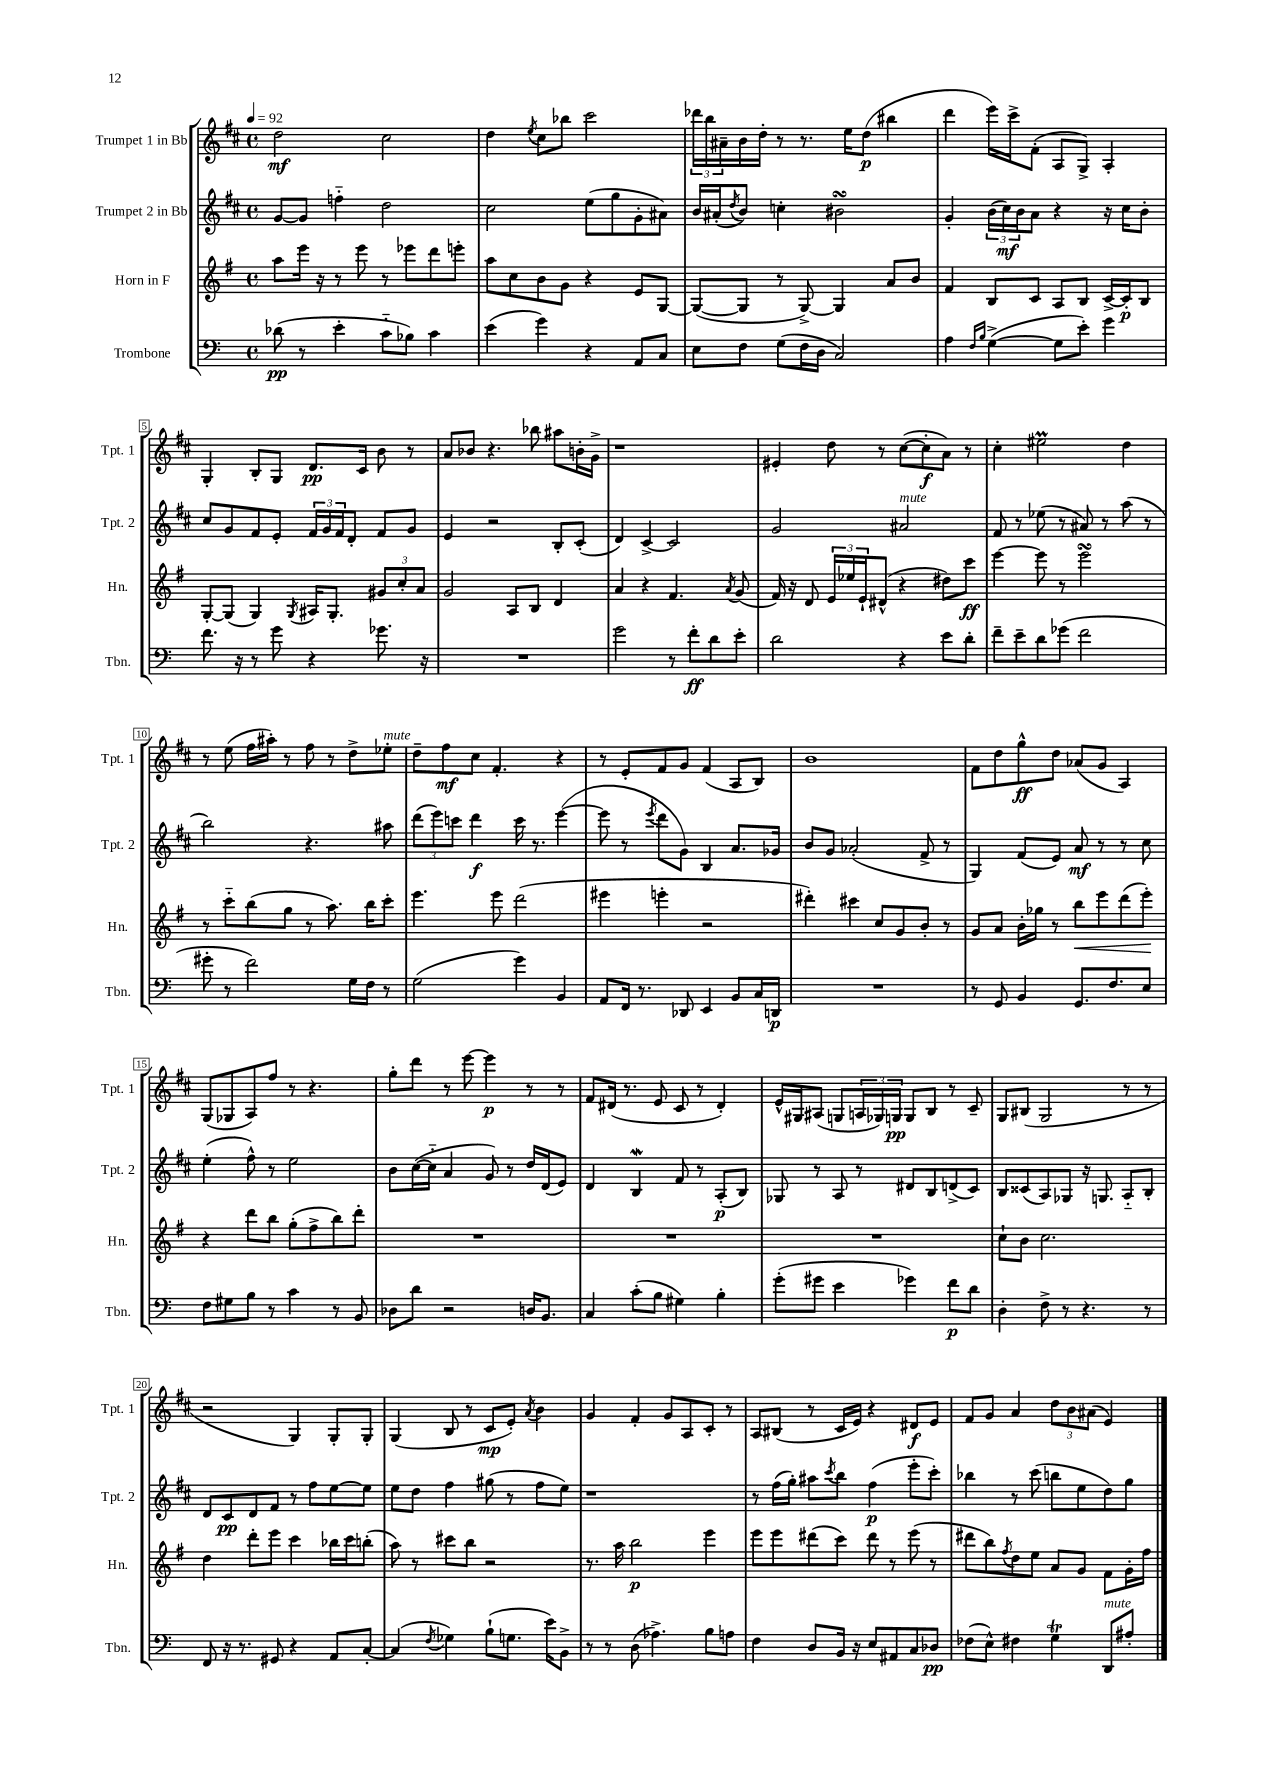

**kern	**kern	**kern	**kern
*staff4	*staff3	*staff2	*staff1
*clefF4	*clefG2	*clefG2	*clefG2
*k[]	*k[f#]	*k[f#c#]	*k[f#c#]
*M4/4	*M4/4	*M4/4	*M4/4
*met(c)	*met(c)	*met(c)	*met(c)
*MM92	*MM92	*MM92	*MM92
(8d-\	8aa\L	[8g/L	2dd\
8r	16eee\Jk	8g/]J	.
.	16r	.	.
4e'\	8r	4ff'~\	.
.	8eee\	.	.
8c'~\L	8r	2dd\	2cc#\
8B-\J)	8eee-\L	.	.
4c\	8ddd\	.	.
.	8eee'\J	.	.
=	=	=	=
(4e\	8aa\L	2cc#\	4dd\
.	8cc\	.	.
.	.	.	8qee/
4g\)	8b\	.	8cc#\L
.	8g\J	.	8bb-\J
4r	4r	(8ee\L	2ccc#\
.	.	8gg\	.
8AA/L	8e/L	8g'\	.
8C/J	[8G/J	8a#\J)	.
=	=	=	=
8E\L	(8G/_L	16b/LL	24ddd-\LL
.	.	.	24bb\
.	.	(16a#'/J	.
.	.	.	24a#~\
.	.	8qdd/	.
8F\J	8G/]J	8b/J)	16b\
.	.	.	16dd'\JJ
(8G\L	8r	4cc'\	8r
16F\L	[8G^/)	.	8.r
16D\JJ	.	.	.
2C/)	4G/]	2b#\	.
.	.	.	16ee\LK
.	.	.	(8dd\J
.	8a/L	.	4bb#\
.	8b/J	.	.
=	=	=	=
4A\	4f#/	4g'/	4ddd\
16qqF/LL	.	.	.
16qqB/JJ	.	.	.
([4G^\	8B/L	(24b\LL	16eee\LL)
.	.	24cc#\)	.
.	.	.	16ccc#^\J
.	.	24b\J	.
.	8c/J	8a\J	(8f#'\J
8G\]L	8A/L	4r	8A/L
8e'\J)	8B/J	.	8G^/J)
4g\	[16c^/LL	16r	4A'/
.	16c'/]J	16cc#\LK	.
.	8B/J	8b'\J	.
=	=	=	=
8.f\	[8G'/L	8cc#/L	4G'/
.	(8G/]J	8g/	.
16r	.	.	.
8r	4G/)	8f#/	8B'/L
8g\	.	8e'/J	8G/J
.	8qG/	.	.
4r	16A#/LK	24f#/LL	8.d/L
.	.	24g/	.
.	8.G'/J	.	.
.	.	24f#/J	.
.	.	8d'/J	.
.	.	.	16c#/Jk
8.g-\	12g#/L	8f#/L	8b\
.	12cc'/	.	.
.	.	8g/J	8r
.	12a/J	.	.
16r	.	.	.
=	=	=	=
1r	2g/	4e/	8a/L
.	.	.	8b-/J
.	.	2r	4.r
.	8A/L	.	.
.	8B/J	.	8bb-\
.	4d/	8B'/L	8aa#\L
.	.	(8c#'/J	16b'\L
.	.	.	16g^\JJ
=	=	=	=
2g\	4a/	4d/)	1r
.	4r	[4c#^/	.
8r	4.f#/	2c#/]	.
8f'\L	.	.	.
8d\	.	.	.
.	8qa/	.	.
8e'\J	(8g/	.	.
=	=	=	=
2d\	16f#/)	2g/	4e#'/
.	16r	.	.
.	8d/	.	.
.	24e/LL	.	8dd\
.	24ee-/	.	.
.	24e`/J	.	.
.	(8d#^^/J	.	8r
4r	4r	2a#/	([8cc#\L
.	.	.	8cc#'\]
8e\L	8dd#\L)	.	8a\J)
8d'\J	8ccc\J	.	8r
=	=	=	=
8f~\L	[4eee\	8f#/	4cc#'\
8e~\	.	8r	.
8d\	8eee\]	(8ee-\	2ee#\
(8g-\J	8r	8r	.
2f\	2eee\	8a#/)	.
.	.	8r	.
.	.	(8aa\	4dd\
.	.	8r	.
=	=	=	=
8g#'\	8r	2bb\)	8r
8r	8ccc'~\L	.	(8ee\
2f\)	(8bb\	.	16ff#\LL
.	.	.	16aa#'\JJ)
.	8gg\J	.	8r
.	8r	4.r	8ff#\
.	8.aa\)	.	8r
16G\LL	.	.	8dd^\L
16F\JJ	16bb\LK	.	.
8r	8ccc'\J	8aa#\	8ee-'\J
=	=	=	=
(2G\	4.eee\	(12ddd\L	8dd~\L
.	.	12eee\)	.
.	.	.	8ff#\
.	.	12ccc\J	.
.	.	4ddd\	8cc#\J
.	8eee\	.	4.f#'/
4g\)	(2ddd\	16ccc\	.
.	.	8.r	.
4BB/	.	([4eee\	4r
=	=	=	=
8AA/L	4eee#\	8eee\]	8r
16FF/Jk	.	8r	8e'/L
8.r	.	.	.
.	.	8qeee/	.
.	4eee'\	8ddd\L	8f#/
8DD-/	.	8g\J)	8g/J
4EE/	2r	4B/	(4f#/
8BB/L	.	8.a/L	8A/L
16C/L	.	.	8B/J)
16DD/JJ	.	16g-/Jk	.
=	=	=	=
1r	4ddd#'\)	8b/L	1b
.	.	8g/J	.
.	4ccc#\	(2a-'/	.
.	8cc/L	.	.
.	8g/	.	.
.	8b'/J	8f#^/	.
.	8r	8r	.
=	=	=	=
8r	8g/L	4G/)	8f#\L
8GG/	8a/J	.	8dd\
4BB/	16b'\LL	(8f#/L	8gg^^\
.	16gg-\JJ	.	.
.	8r	8e/J)	8dd\J
8.GG/L	8bb\L	8a/	(8a-/L
.	8eee\	8r	8g/J
8.F/	.	.	.
.	(8ddd\	8r	4A/)
8E/J	8eee'\J)	8cc#\	.
=	=	=	=
8F\L	4r	(4ee'\	(8G/L
8G#\	.	.	8G-/
8B\J	8ddd\L	8ff#^^\)	8A/)
8r	8bb\J	8r	8ff#/J
4c\	(8gg'\L	2ee\	8r
.	8ff#^\	.	4.r
8r	8bb\)	.	.
8BB/	8ddd'\J	.	.
=	=	=	=
8D-\L	1r	8b\L	8gg'\L
8d\J	.	([16cc#\L	8ddd\J
.	.	16cc#'~\]JJ	.
2r	.	4a/	8r
.	.	.	[8eee\
.	.	8g/)	4eee\]
.	.	8r	.
16D/LK	.	16dd/LL	8r
8.BB/J	.	(16d/J	.
.	.	8e/J)	8r
=	=	=	=
4C/	1r	4d/	8f#/L
.	.	.	(16d#/Jk
.	.	.	8.r
(8c'\L	.	4B/	.
8B\J	.	.	8e/
4G#\)	.	8f#/	8c#/
.	.	8r	8r
4B'\	.	(8A'/L	4d#'/)
.	.	8B/J)	.
=	=	=	=
(8g'\L	1r	8G-/	16e^^/LL
.	.	.	16G#/J
8g#\J	.	8r	(8A#/J
4e\	.	8A/	8G/L
.	.	8r	24A/L
.	.	.	24G-/)
.	.	.	24G/JJ
4g-\)	.	8d#/L	8G/L
.	.	8B/	8B/J
8f\L	.	(8d^/	8r
8d\J	.	8c#/J)	8c#~/
=	=	=	=
4D'\	8cc`\L	8B/L	8G/L
.	8b\J	(8c##/	(8B#/J
8F^\	2.cc\	8A/)	2G/
8r	.	8G-/J	.
4.r	.	16r	.
.	.	8.G/	.
.	.	8A'~/L	8r
8r	.	8B'/J	8r
=	=	=	=
8FF/	4dd\	8d/L	2r
16r	.	8c#/	.
8.r	.	.	.
.	8ddd'\L	8d/	.
8GG#/	8eee\J	8f#/J	.
4r	4ccc\	8r	4G/)
.	.	8ff#\L	.
8AA/L	16bb-\LL	[8ee\	8G'/L
.	16ccc\J	.	.
[8C'/J	(8bb'\J	8ee\]J	8G'/J
=	=	=	=
(4C/]	8aa\)	8ee\L	(4G/
.	8r	8dd\J	.
8qF/	.	.	.
4G-\)	8ccc#\L	4ff#\	8B/
.	8bb\J	.	8r
(8B`\L	2r	(8gg#\	8c#/L
8.G\J	.	8r	8e'/J)
.	.	.	8qa/
.	.	8ff#\L	4b\
16e\LK)	.	.	.
8BB^\J	.	8ee\J)	.
=	=	=	=
8r	8.r	1r	4g/
8r	.	.	.
.	16aa\	.	.
(8D\	2bb\	.	4f#'/
4.A-^\)	.	.	.
.	.	.	8g/L
.	.	.	8A/
8B\L	4eee\	.	8c#'/J
8A\J	.	.	8r
=	=	=	=
4F\	8eee\L	8r	8A/L
.	8eee\	(16ff#\LL	(8B#/J
.	.	16gg'\JJ)	.
8D/L	(8ddd#\	8aa#\L	8r
.	.	8qccc#/	.
16BB/Jk	8ccc\J)	8bb\J	16c#/LL
16r	.	.	16e/JJ)
8E/L	8ddd#\	(4ff#\	4r
8AA#/	8r	.	.
8C/	(8eee\	8eee'\L	8d#/L
8D-/J	8r	8ccc#'\J)	8e/J
=	=	=	=
(8F-\L	8ddd#\L	4bb-\	8f#/L
8E^^\J)	8bb\)	.	8g/J
.	8qff#/	.	.
4F#\	8dd\	8r	4a/
.	8ee\J	(8ccc#\	.
4G\	8a/L	8bb\L	12dd\L
.	.	.	12b\
.	8g/J	8ee\	.
.	.	.	(12a#\J
8DD/L	8f#\L	8dd\)	4e/)
8A#'/J	16g'\L	8gg\J	.
.	16ff#\JJ	.	.
==	==	==	==
*-	*-	*-	*-
